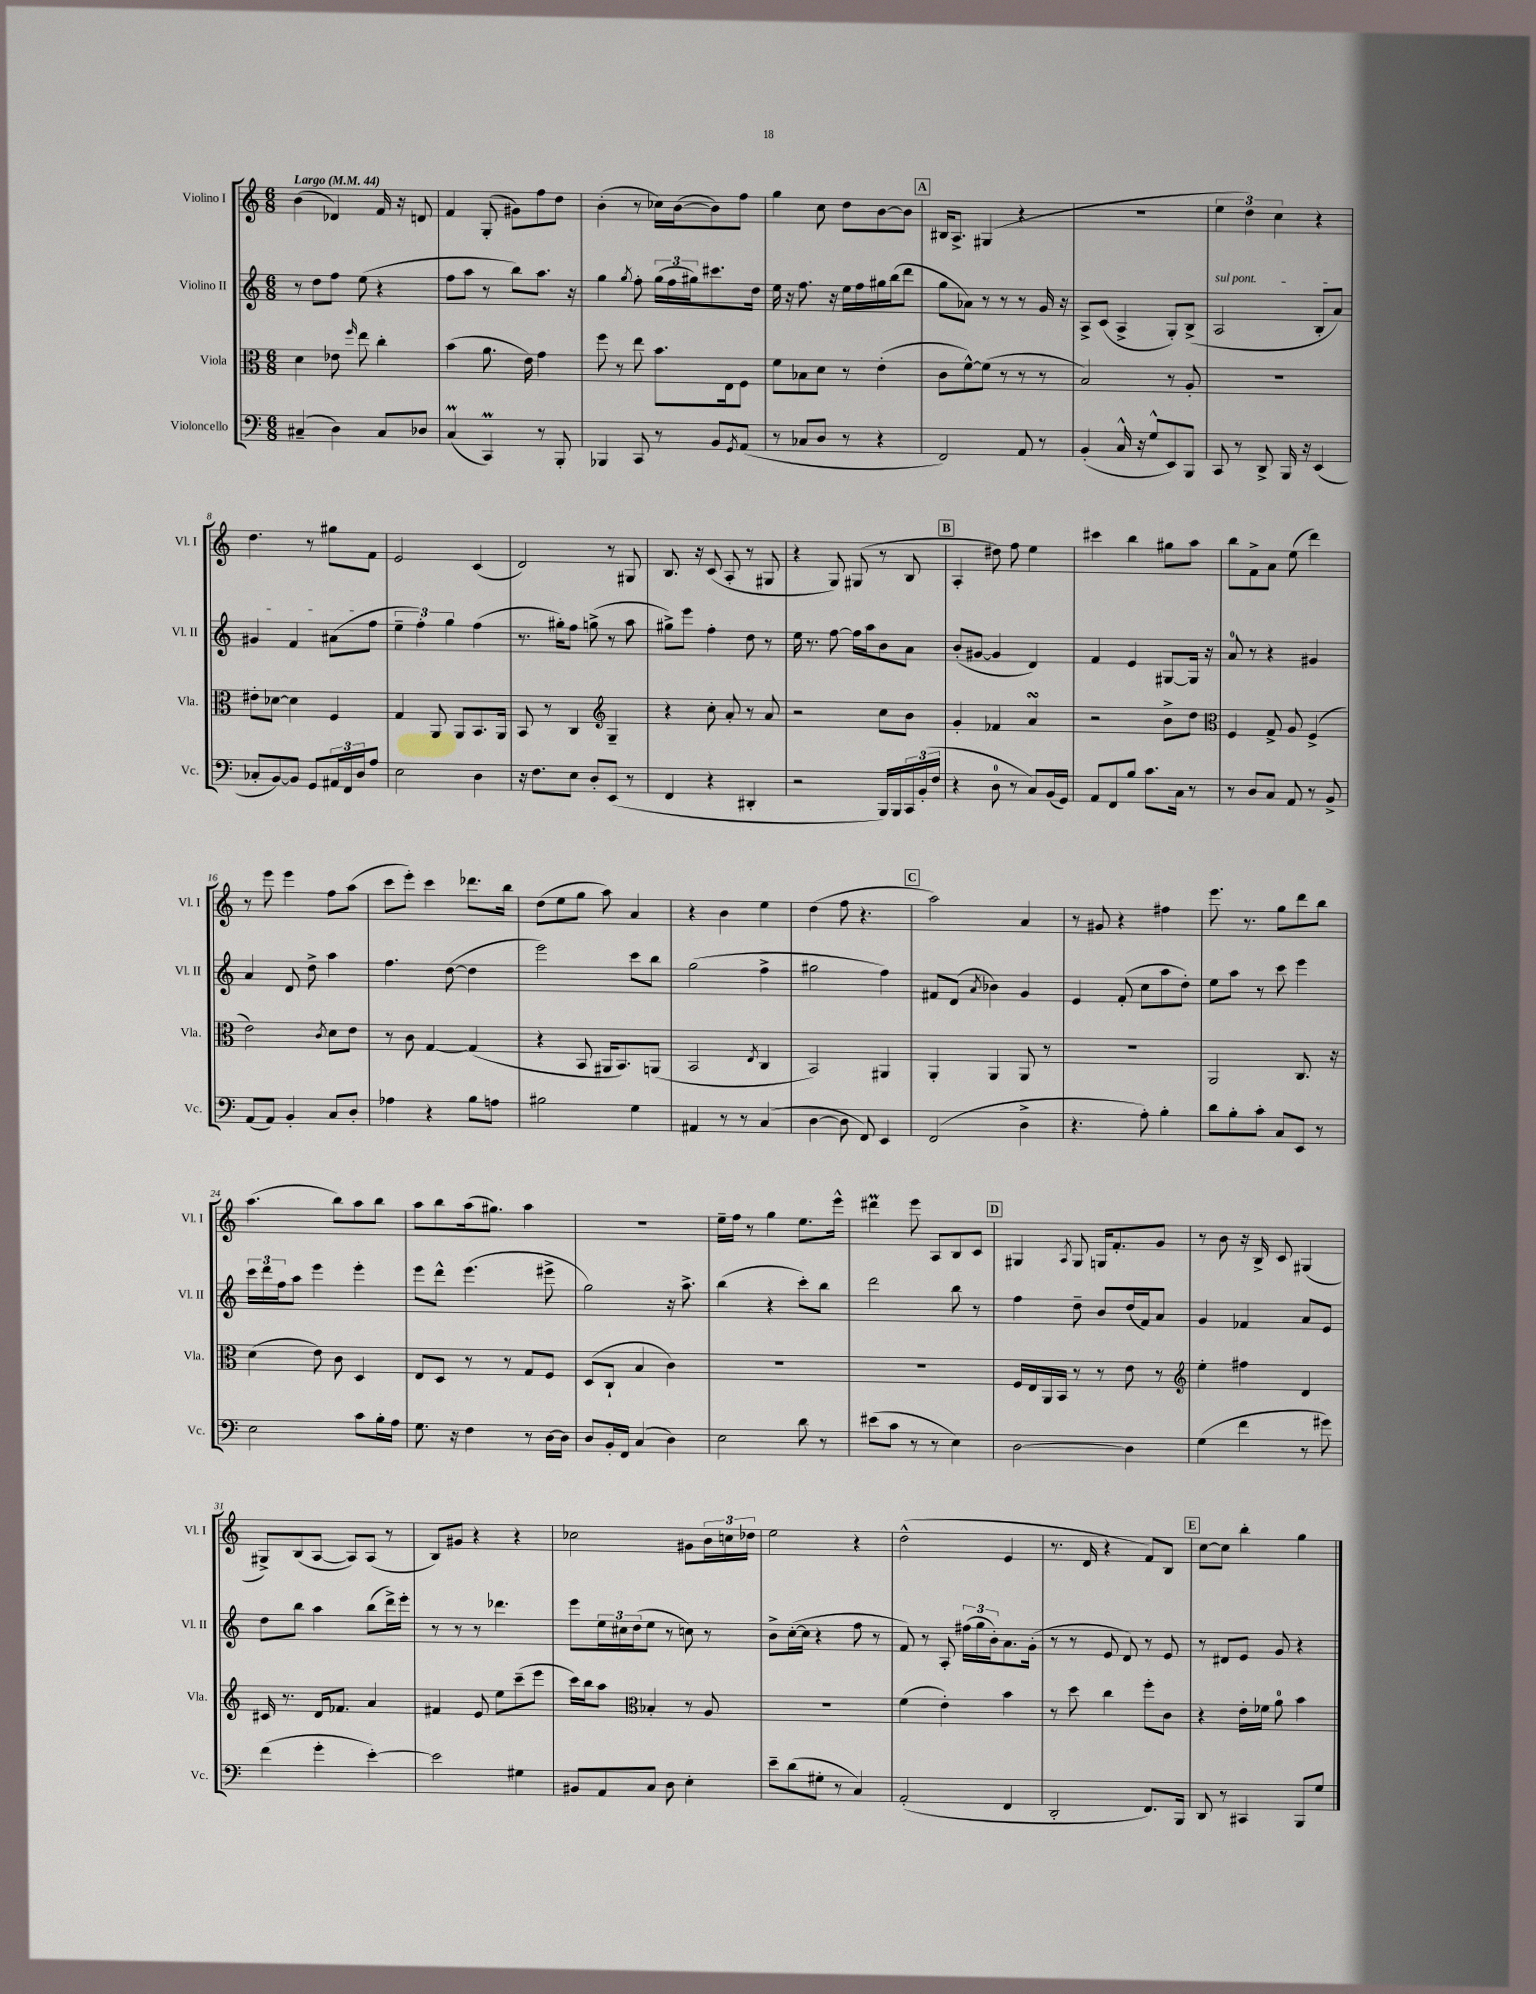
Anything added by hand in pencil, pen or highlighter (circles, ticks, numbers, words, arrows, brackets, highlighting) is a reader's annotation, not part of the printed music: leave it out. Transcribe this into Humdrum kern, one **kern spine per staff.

**kern	**kern	**kern	**kern
*part4	*part3	*part2	*part1
*staff4	*staff3	*staff2	*staff1
*I"Violoncello	*I"Viola	*I"Violino II	*I"Violino I
*I'Vc.	*I'Vla.	*I'Vl. II	*I'Vl. I
*clefF4	*clefC3	*clefG2	*clefG2
*k[]	*k[]	*k[]	*k[]
*M6/8	*M6/8	*M6/8	*M6/8
*MM44	*MM44	*MM44	*MM44
=1	=1	=1	=1
!	!	!	!LO:TX:a:B:t=Largo
(4C#X~/	4d\	8r	(4b\
.	.	8dd\L	.
4D\)	8e-X\	8ff\J	4d-X/)
.	16qqff/	.	.
.	8ee\	(8ee\	.
8C#/L	4cc'\	4r	16f/
.	.	.	16r
8D-X/J	.	.	8dn/
=2	=2	=2	=2
(4CM/	(4b\	8ff\L	4f/
.	.	8aa\J	.
4CCM/)	8.a\	8r	(8G'/
.	.	8bb\L)	8g#X\L)
.	16e\)	.	.
8r	4g\	8.aa\J	8ff\
8BBB'/	.	.	8dd\J
.	.	16r	.
=3	=3	=3	=3
4BBB-X/	8ff\	4gg\	(4b'\
.	8r	.	.
.	.	8qgg/	.
8CC/	8ee\	8ff'\	8r
8r	8.b\L	(24gg\LL	16cc-X\LL)
.	.	24ff\	.
.	.	.	([16b\J
.	.	24gg#X\J)	.
8BB/L	.	8.ccc#X\	8b\])
.	16E\k	.	.
8qGG/	.	.	.
(8AA/J	8F\J	.	8ff\J
.	.	16dd\Jk	.
=4	=4	=4	=4
8r	8f\L	16ee\	4gg\
.	.	16r	.
8C-X/L	8B-X\	8.ff\	.
8D/J	8d\J	.	8cc\
.	.	16r	.
8r	8r	16ee\LL	8dd\L
.	.	16ff\	.
4r	(4e'\	16gg#X\	[8b\
.	.	(16bb\J	.
.	.	8ddd\J	8b\J]
!!LO:REH:place=s1:t=A
=5	=5	=5	=5
2FF/)	8c\L	8gg\L	16B#X/KL
.	.	.	8.A^/J
.	[8f^^\)	8a-X\J)	.
.	(8f\J]	8r	(4G#X/
.	8r	8r	.
8AA/	8r	8r	4r
8r	8r	16g/	.
.	.	16r	.
=6	=6	=6	=6
(4BB'/	2B/)	8A^/L	2.r
.	.	(8c/J	.
16C^^/	.	4A^/	.
16r	.	.	.
8G^^/L	.	.	.
8EE/)	8r	8G'/L)	.
8BBB/J	8A'/	(8B^/J	.
=7	=7	=7	=7
!	!	!LO:TX:a:i:t=sul pont.	!
8CC/	2.r	2A/	6ee\
8r	.	.	.
.	.	.	6dd\)
8DD^/	.	.	.
.	.	.	6cc\
16BBB/	.	.	.
16r	.	.	.
(4EE/	.	8B'/L	4r
.	.	8a/J)	.
!!LO:LB:g=z
=8	=8	=8	=8
8C-X'/L	8e#X'\L	4g#X/	4.dd\
[8BB/)	[8d-X\J	.	.
8BB/J]	4d-\]	4f/	.
8GG/L	.	.	8r
24AA#X/L	4F/	(8a#X\L	8gg#X\L
24FF/	.	.	.
24D/J	.	.	.
8A/J	.	8ff\J	8f\J
=9	=9	=9	=9
2E\	4G/	6ee~\	2e/
.	.	6ff'\)	.
.	8AA/	.	.
.	.	6gg\	.
.	8AA/L	.	.
4D\	8.BB/	(4ff\	(4c/
.	16AA/Jk	.	.
=10	=10	=10	=10
16r	8BB/	8.r	2d/)
8.F\L	.	.	.
.	8r	.	.
.	.	16gg#X'\KL)	.
8E\J	4C/	8ff\J	.
8D'/L	.	(8ggn^\	.
*	*clefG2	*	*
(8EE/J	4G~/	8r	8r
8r	.	8aa\	8G#X/
=11	=11	=11	=11
4FF/	4r	8gg#X^\L)	8.B/
.	.	8eee\J	.
.	.	.	16r
4r	8cc'\	4ff'\	(8c/
.	8a'/	.	8A'/
4DD#X'/	8r	8dd\	8r
.	8a/	8r	8G#X/
=12	=12	=12	=12
2r	2r	16ee\	4r
.	.	8.r	.
.	.	[8ff\	8G/)
.	.	16ff\LL]	(8G#X/
.	.	16aa\J	.
16BBB/LL)	8cc\L	8b\	8r
16BBB/	.	.	.
24CC/	8b\J	8a\J	8B/
(24BB'/	.	.	.
24F/JJ	.	.	.
!!LO:REH:place=s1:t=B
=13	=13	=13	=13
4r	4g'/	(8b'/L	4A'/
.	.	[8g#X/J	.
8D\	4f-X/	4g#/]	8dd#X\)
8r	.	.	8ff\
8C/L)	4asSSS/	4d/)	4ee\
(16BB/L	.	.	.
16GG/JJ)	.	.	.
=14	=14	=14	=14
8AA/L	2r	4f/	4ccc#X\
8FF/	.	.	.
8B/J	.	4e/	4bb\
8.c\L	.	.	.
.	8b^\L	[8G#X/L	8gg#X\L
16C\Jk	.	.	.
8r	8dd\J	16G#/Jk]	8aa\J
.	.	16r	.
=15	=15	=15	=15
*	*clefC3	*	*
8r	4F/	8a/	8bb\L
8D/L	.	8r	8f^\
8C/J	8G^/	4r	8a\J
8AA/	8A/	.	(8ee\
8r	(4F^/	4g#X/	4ddd\)
8BB^/	.	.	.
!!LO:LB:g=z
=16	=16	=16	=16
(8AA/L	2e\)	4a/	8r
8AA/J)	.	.	8eee\
4BB'/	.	8d/	4eee\
.	.	8dd^\	.
.	8qc/	.	.
8C/L	8d\L	4aa\	8ff\L
8D'/J	8e\J	.	(8aa\J
=17	=17	=17	=17
4A-X\	8r	4.ff\	8ccc\L
.	8c\	.	8eee'\J)
4r	[4G/	.	4ccc\
.	.	([8dd\	.
8B\L	(4G/]	4dd\]	8.ddd-X\L
8An\J	.	.	.
.	.	.	16bb\Jk
=18	=18	=18	=18
2B#X\	4r	2eee\)	(8dd\L
.	.	.	8ee\
.	8BB/	.	8gg\J
.	16AA#X/KL	.	8aa\)
.	8.BB/)	.	.
4G\	.	8ccc\L	4a/
.	(8AAn/J	8bb\J	.
=19	=19	=19	=19
4AA#X/	2BB/	(2gg\	4r
8r	.	.	4b\
8r	.	.	.
.	8qE/	.	.
(4C/	4C/	4ff^\	4ee\
=20	=20	=20	=20
[4D\	2BB/)	2gg#X\	(4dd\
8D\]	.	.	8ff\
8FF/)	.	.	4.r
4EE/	4AA#X/	4ff\)	.
!!LO:REH:place=s1:t=C
=21	=21	=21	=21
(2FF/	4AA'/	8f#X/L	2aa\)
.	.	(8d/J	.
.	.	8qa/	.
.	4AA/	4b-X\)	.
4D^\	8AA/	4g/	4a/
.	8r	.	.
=22	=22	=22	=22
4.r	2.r	4e/	8r
.	.	.	8g#X/
.	.	(8f'/	4r
8A'\)	.	8cc\L	.
4B'\	.	8aa\	4ff#X\
.	.	8dd'\J)	.
=23	=23	=23	=23
8d\L	2AA/	8ee\L	8.eee\
8B'\	.	8aa\J	.
.	.	.	8.r
8c'\J	.	8r	.
8C/L	.	8ccc\	8gg\L
8EE/J	8.C/	4eee\	8ddd\
8r	.	.	8bb\J
.	16r	.	.
!!LO:LB:g=z
=24	=24	=24	=24
2E\	(4d\	24ccc\LL	(4.aa\
.	.	24ddd\	.
.	.	24ff\J	.
.	.	8aa\J	.
.	8e\)	4eee\	.
.	8c\	.	8bb\L)
8c\L	4D/	4eee'\	8aa\
16B'\L	.	.	8bb\J
16A\JJ	.	.	.
=25	=25	=25	=25
8.G\	8E/L	8eee\L	8aa\L
.	8D/J	8ddd^^\J	8bb\
16r	.	.	.
4F\	8r	(4.eee\	(16aa\k
.	.	.	8.gg#X\J)
.	8r	.	.
8r	8G/L	.	4aa\
[16D\LL	8F/J	8eee#X^\	.
16D\JJ]	.	.	.
=26	=26	=26	=26
8D/L	(8D/L	2gg\)	2.r
16BB'/L	8C`/J	.	.
16FF/JJ	.	.	.
(4C/	4B/	.	.
4D\)	4c\)	16r	.
.	.	8.aa^\	.
=27	=27	=27	=27
2E\	2.r	(4bb\	16ee~\LL
.	.	.	16ff\JJ
.	.	.	8r
.	.	4r	4gg\
8d\	.	8ccc'\L)	8.ee\L
8r	.	8bb\J	.
.	.	.	16eee^^\Jk
=28	=28	=28	=28
(8e#X\L	2.r	2ddd\	4ddd#Xm\
8c\J	.	.	.
8r	.	.	8eee\
8r	.	.	8A/L
4E\)	.	8bb\	8B/
.	.	8r	8c/J
!!LO:REH:place=s1:t=D
=29	=29	=29	=29
[2D\	16F/LL	4ff\	4G#X/
.	16E/	.	.
.	16AA/	.	.
.	16BB/JJ	.	.
.	.	.	8qA/
.	8r	8dd~\	8G#/
.	8r	8b/L	16Gn/KL
.	.	.	8.f'/
4D\]	8e\	(16dd/L	.
.	.	16f/J)	.
.	8r	8a/J	8g/J
=30	=30	=30	=30
*	*clefG2	*	*
(4G\	4ee'\	4g/	8r
.	.	.	8b\
4f\	4ff#X\	4f-X/	16r
.	.	.	16B^/
.	.	.	8c/
8r	4d/	8a/L	(4G#X/
8g#X\)	.	8e/J	.
!!LO:LB:g=z
=31	=31	=31	=31
(4f\	16c#X/	8dd\L	8G#X^/L)
.	8.r	.	.
.	.	8bb\J	(8B/
4g'\	16d/KL	4aa\	[8A/J
.	8.f-X/J	.	.
.	.	.	8A/L])
[4e'\)	4a/	(8bb\L	(8A/J
.	.	16ddd^\L)	8r
.	.	16eee'\JJ	.
=32	=32	=32	=32
2e\]	4f#X/	8r	8B/L)
.	.	8r	8g#X/J
.	8e/	8r	4r
.	8ee\L	4.ddd-X\	.
4G#X\	(8ccc~\	.	4r
.	8eee\J	.	.
=33	=33	=33	=33
8BB#X/L	16ccc\LL)	8eee\L	2cc-X\
.	16bb\J	.	.
8AA/	8aa\J	24ee\L	.
.	.	24cc#X\	.
.	.	(24dd\J	.
*	*clefC3	*	*
8C/J	4B-X'/	8ee\J	.
8D\	.	8r	.
4E'\	8r	8ccn\)	8g#X\L
.	8A/	8r	24b\L
.	.	.	24ccn\
.	.	.	24dd-X\JJ
=34	=34	=34	=34
8e~\L	2.r	8b^\L	2ee\
(8d\	.	([16cc'\L	.
.	.	16cc\JJ]	.
8G#X'\J	.	4r	.
8r	.	.	.
4C/)	.	8ff\	4r
.	.	8r	.
=35	=35	=35	=35
(2AA'/	(4f\	8f/)	(2dd^^\
.	.	8r	.
.	4e'\)	8A'/	.
.	.	(24ff#X\LL	.
.	.	24gg\	.
.	.	24b'\J)	.
4FF/	4b\	8.a\	4e/
.	.	(16g'\Jk	.
=36	=36	=36	=36
2DD'/	8r	8r	8.r
.	8dd\	8r	.
.	.	.	16d/
.	4cc\	8e/	4r
.	.	8d/)	.
8.FF/L)	8ff'\L	8r	8f/L)
.	8c\J	8e/	8B/J
16BBB/Jk	.	.	.
!!LO:REH:place=s1:t=E
=37	=37	=37	=37
8DD/	4r	8r	[8cc\L
8r	.	8d#X/L	8cc\J]
4CC#X/	16e'\LL	8e/J	4bb'\
.	16f-X\JJ	.	.
.	8a\	8g/	.
8BBB/L	4b\	4r	4gg\
8G/J	.	.	.
==	==	==	==
*-	*-	*-	*-
